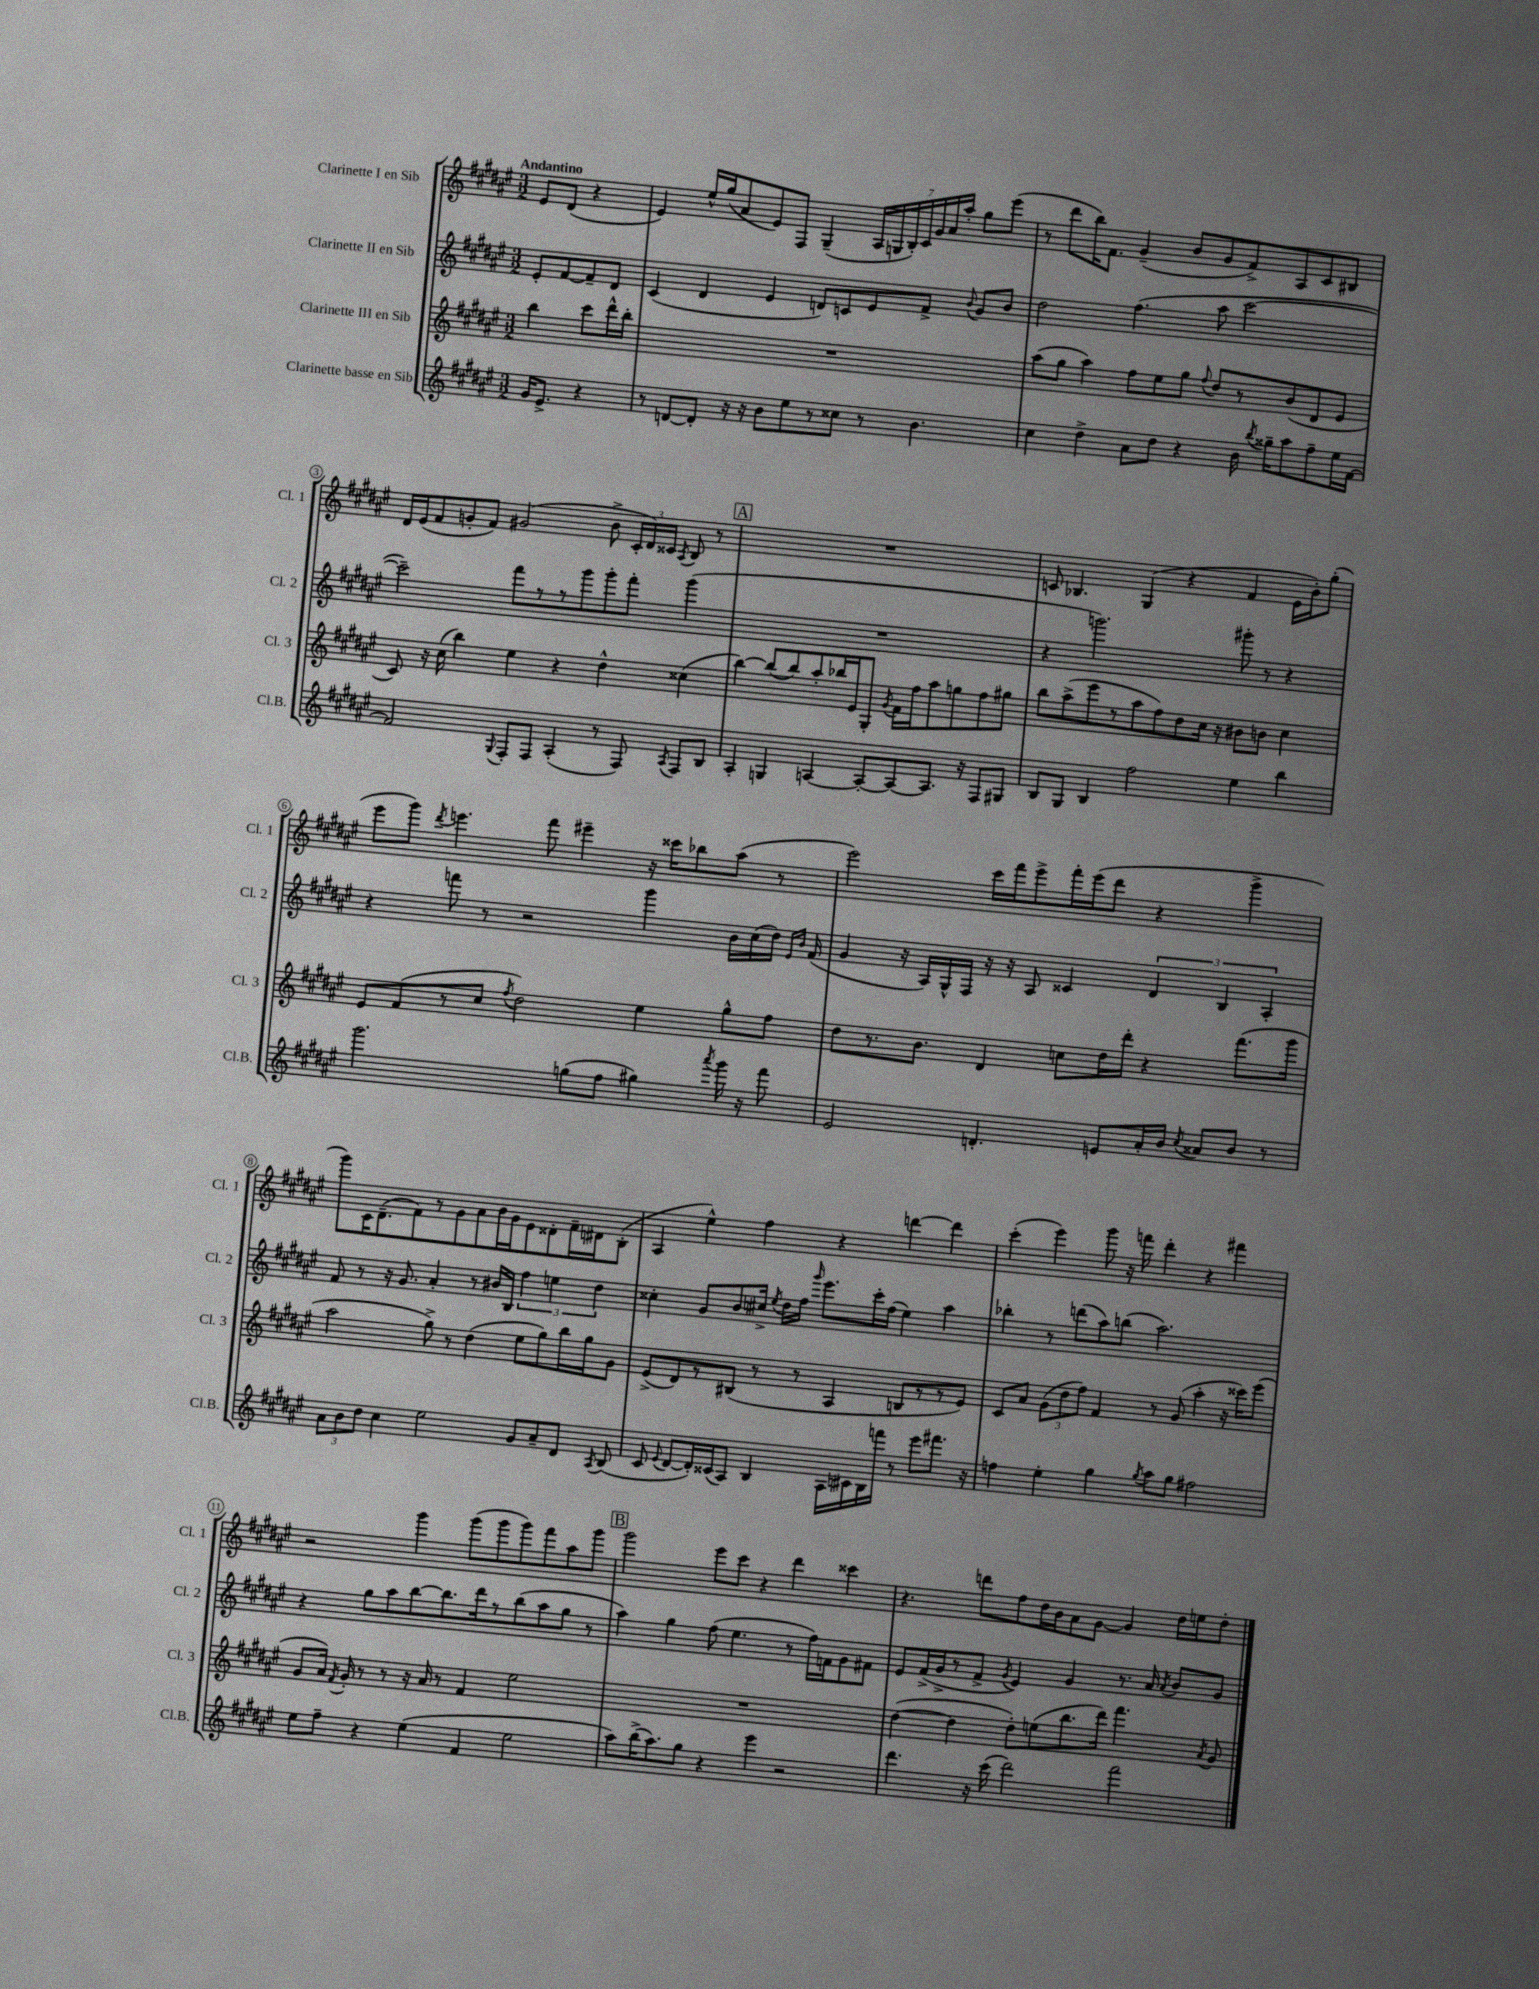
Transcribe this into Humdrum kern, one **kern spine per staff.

**kern	**kern	**kern	**kern
*staff4	*staff3	*staff2	*staff1
*clefG2	*clefG2	*clefG2	*clefG2
*k[f#c#g#d#a#e#]	*k[f#c#g#d#a#e#]	*k[f#c#g#d#a#e#]	*k[f#c#g#d#a#e#]
*M3/2	*M3/2	*M3/2	*M3/2
16g#	4bb	8e#'	8e#
8.e#^	.	.	.
.	.	[8f#	(8d#
4r	8ccc#	8f#~]	4r
.	16ddd#^^	8d#	.
.	16bb'	.	.
=	=	=	=
8r	1.r	(4c#	4e#)
[8d	.	.	.
8d']	.	4d#	16ee#^^
.	.	.	(16gg#
16r	.	.	8a#
16r	.	.	.
8b	.	4e#	8e#)
8ee#	.	.	8F#
8r	.	8d)	(4G#~
8cc##	.	8c	.
8r	.	8e#	28A#
.	.	.	28G
.	.	.	28B')
.	.	.	28c#
4.b	.	8f#^	.
.	.	.	28g#
.	.	.	28a#
.	.	.	28aa#'
.	.	8qqb	.
.	.	8g#	8gg#
.	.	8b	(8eee#
=	=	=	=
4cc#	(8aa#	2dd#	8r
.	8gg#	.	8ddd#
4dd#^	4aa#)	.	16bb)
.	.	.	8.f#
8a#	8ff#	(4.ff#	(4g#~
8dd#	8ee#	.	.
4r	8gg#	.	8b
.	8qqff#	.	.
.	8dd#	8aa#	8g#
16b	8r	[2ccc#	8f#^)
8qbb	.	.	.
16gg##~	.	.	.
8aa#	(8b	.	8A#
8ff#~	8d#	.	8c#
16ee#	8e#	.	8B#
[16f#	.	.	.
=	=	=	=
2f#]	8c#)	2ccc#~])	16d#
.	.	.	(16e#
.	16r	.	8f#
.	(16cc#	.	.
.	4bb)	.	8g'
.	.	.	8f#)
8qqG#	.	.	.
8F#'	4ee#	8fff#	(2g#
8F#	.	8r	.
(4A#'	4r	8r	.
.	.	8ggg#	.
8r	4dd#^^	8ggg#'	8b^
8F#)	.	8fff#'	24c#'
.	.	.	24d#)
.	.	.	24c##
8qA#	.	.	8qA#
8F#	(4cc##	(4ggg#	8B
8B	.	.	8r
=	=	=	=
4A#'	[4bb)	1.r	1.r
4G	(8bb]	.	.
.	8bb)	.	.
[4A	8aa#'	.	.
.	16bb-	.	.
.	16e#	.	.
8A'_	8G#'	.	.
.	8qg#	.	.
8A_	16f#	.	.
.	16ff#	.	.
8.A]	8aa#	.	.
.	8gg	.	.
16r	.	.	.
8F#	8ff#	.	.
8G#	8gg#	.	.
=	=	=	=
8B	8bb	4r	8c
8G#	(8aa#^	.	4.B-
4B	8eee#	2.ggg)	.
.	8r	.	.
2ff#	8aa#	.	(4G#
.	8ff#)	.	.
.	8dd#	.	4r
.	16cc#	.	.
.	16r	.	.
4ee#	8b#	8ggg#'	4f#
.	8b	8r	.
4bb	4cc#	4r	16e#
.	.	.	16b')
.	.	.	(8gg#'
=	=	=	=
2.ggg#	8e#	4r	8eee#
.	(8f#	.	8ggg#)
.	.	.	8qddd#
.	8r	8fff	4.eee
.	8cc#	8r	.
.	8qff#	.	.
.	2dd#)	2r	.
.	.	.	8fff#
(8gg	.	.	4eee#~
8ff#	.	.	.
4gg#)	4ee#	4ggg#	16r
.	.	.	16ccc##
.	.	.	8bb-
8qaaa#	.	.	.
16ggg#	8gg#^^	16b	(8aa#
16r	.	(16cc#	.
8fff#	8ff#	16dd#)	8r
.	.	16qqe#	.
.	.	16qqb	.
.	.	(16f#	.
=	=	=	=
2e#	8dd#	4g#	2eee#)
.	8.r	.	.
.	.	16r	.
.	8.b	16A#)	.
.	.	16G#^^	.
.	.	16F#	.
4.d'	4d#	16r	16ccc#
.	.	16r	16fff#
.	.	8A#	8eee#^
.	8cc	4c##	16fff#'
.	.	.	(16eee#
8e	16dd#	.	8ddd#
.	16ddd#'	.	.
16a#'	4r	6d#	4r
16b	.	.	.
8qcc#	.	.	.
8a##	.	.	.
.	.	6B	.
8b	(8.fff#	.	4ggg#^
.	.	6A#'	.
8r	.	.	.
.	16ggg#	.	.
=	=	=	=
12a#	2aa#	8f#	8ggg#)
12b	.	.	.
.	.	8r	16c#
12dd#	.	.	.
.	.	.	(8.d#~
4cc#	.	16r	.
.	.	8.g#	.
.	.	.	8f#)
2ee#	8gg#^)	4a#'	8r
.	8r	.	8g#
.	(4dd#	8r	8a#
.	.	16b#	16b
.	.	16B	16g#
8g#	8ee#	6ff#	8e#
8a#~	8gg#)	.	8d##'
.	.	6ee	.
8d#	16bb	.	16f#~
.	16gg#	.	16d#
.	.	6dd#	.
8qA#	.	.	.
(8B	8g#	.	(8B'
=	=	=	=
8c#	(8e#^	4cc##'	4A#
8qqe#	.	.	.
[8d#	8d#)	.	.
16d#'])	8r	8g#	4ee#^^)
(16c##	.	.	.
8A#)	(8B#	8b	.
4B	8r	16cc#^	4ff#
.	.	8qee#	.
.	.	16dd#	.
.	8r	16ff#	.
.	.	16qqggg#	.
.	.	8.eee#	.
16A#	4A#	.	4r
16c#	.	.	.
16B	.	16ccc#'	.
16fff	.	(16ff#	.
8r	8B	4ee#)	[4ddd
8eee#	8r	.	.
8.fff#	8r	4aa#	4ddd]
.	8e#)	.	.
16r	.	.	.
=	=	=	=
4ff	8c#	4bb-'	(4ccc#'
.	8a#	.	.
4ee#'	(12g#	8r	4eee#)
.	12dd#	.	.
.	.	(8ddd	.
.	12ff#)	.	.
4gg#	4f#	8aa#)	8ggg#
.	.	(8bb	16r
.	.	.	16fff
8qgg#	.	.	.
8aa#	8r	2.aa#)	4ddd#'
8gg#	(8g#	.	.
2ff#	4aa#'	.	4r
.	16r	.	4fff#
.	16ccc##)	.	.
.	(8eee#	.	.
=	=	=	=
8ee#	8g#	4r	2r
8ff#~	16a#)	.	.
.	8qf#	.	.
.	16g#'	.	.
4r	8r	8gg#	.
.	8r	8aa#	.
(4ee#	16r	[8bb	4ggg#
.	16a#	.	.
.	8r	8.bb]	.
4f#	4f#	.	(8ggg#
.	.	16ddd#	.
.	.	8r	8ggg#
2ee#	2ee#	(8bb	8ggg#)
.	.	8aa#	8fff#
.	.	8gg#	8aa#
.	.	8r	8ggg#
=	=	=	=
8aa#)	1.r	4aa#)	2ggg#
(16bb^	.	.	.
8.aa#)	.	.	.
.	.	4gg#	.
8gg#	.	.	.
4r	.	(8ff#	8eee#
.	.	4.ee#	8ccc#
4eee#	.	.	4r
2r	.	8r	4ddd#
.	.	16ff#)	.
.	.	16f	.
.	.	8g#	4ccc##
.	.	8f#	.
=	=	=	=
4.ddd#	([4dd#	8e#	4.r
.	.	(16f#^	.
.	.	16g#^	.
.	4dd#]	8r	.
16r	.	8f#^	8ddd
(16ccc#	.	.	.
.	.	8qg#	.
2ddd#)	8dd#')	4e#)	8ff#
.	(8ee	.	16dd#
.	.	.	16b
.	8.bb	4g#	8a#
.	.	.	[8g#
.	16ddd#)	.	.
2fff#	4.fff#	8.r	4g#]
.	.	16a#	.
.	.	8qa#	.
.	.	8b	16dd#
.	.	.	16ee
.	8qa#	.	.
.	8g#	8g#	8dd#'
==	==	==	==
*-	*-	*-	*-
